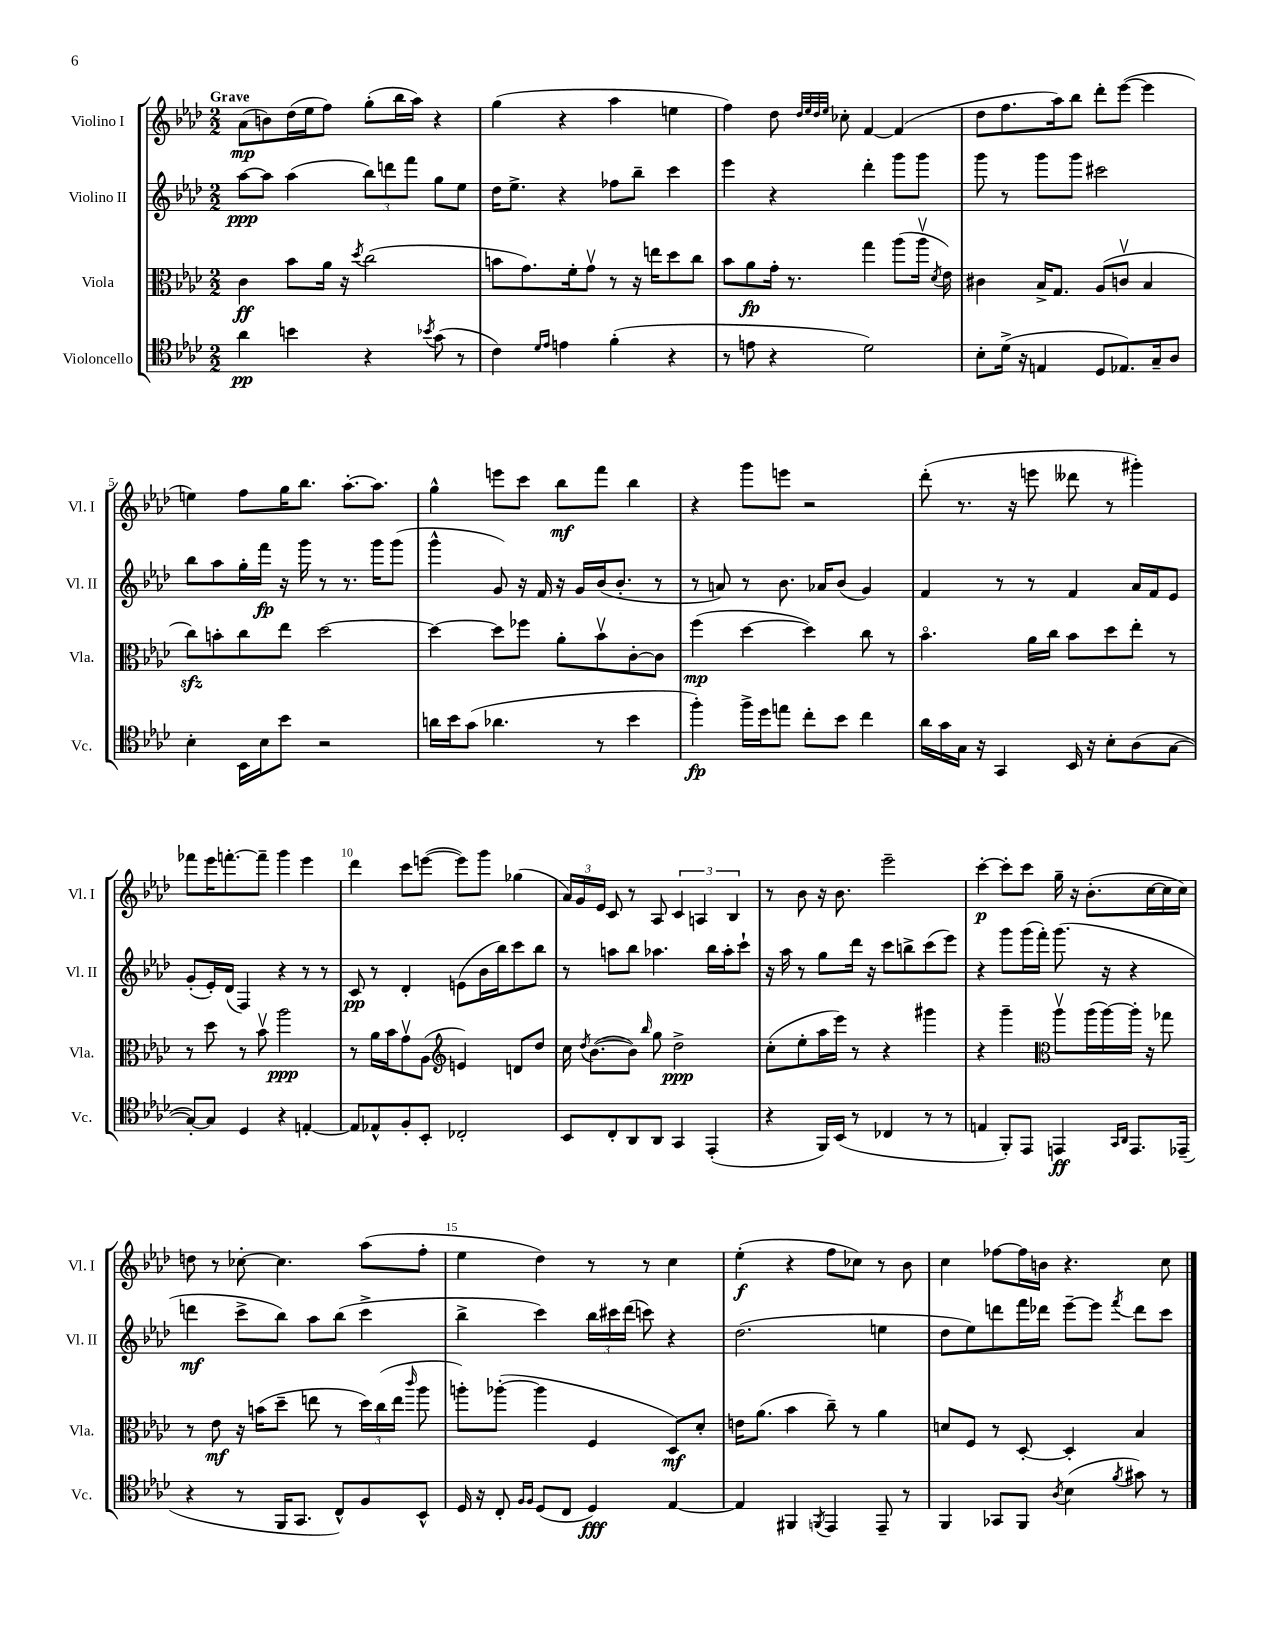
<<
\new StaffGroup <<
\new Staff = "s0" \with { instrumentName = "Violino I" shortInstrumentName = "Vl. I" } {
    \clef treble \key aes \major \numericTimeSignature \time 2/2 \tempo "Grave"
    \autoBeamOff aes'8[\mp( b'8) des''16( ees''16 f''8]) g''8[-.( bes''16 aes''16]) r4 |
    g''4( r4 aes''4 e''4 |
    f''4) des''8 \grace { des''32[ ees''32 des''32 ees''32] } ces''8-. f'4~ f'4( |
    des''8[ f''8. aes''16) bes''8] des'''8[-. ees'''8]~( ees'''4 |
    e''4) f''8[ g''16 bes''8.] aes''8.[~-. aes''8.] |
    g''4-^ e'''8[ c'''8] bes''8[\mf f'''8] bes''4 |
    r4 g'''8[ e'''8] r2 |
    des'''8-.( r8. r16 e'''8 deses'''8 r8 gis'''4-.) |
    fes'''8[ ees'''16 f'''8.~-. f'''8]-- g'''4 ees'''4 |
    des'''4 c'''8[ e'''8]~( e'''8[) g'''8] ges''4( |
    \tuplet 3/2 { aes'16[) g'16 ees'16] } c'8 r8 aes8 \tuplet 3/2 { c'4 a4 bes4 } |
    r8 bes'8 r16 bes'8. ees'''2-- |
    c'''4~-.\p c'''8[-. c'''8] g''16-- r16 bes'8.[-.( c''16~ c''16 c''16]) |
    d''8 r8 ces''8~-. ces''4. aes''8[( f''8]-. |
    ees''4 des''4) r8 r8 c''4 |
    ees''4-.\f( r4 f''8[ ces''8]) r8 bes'8 |
    c''4 fes''8[~ fes''16 b'16] r4. c''8 \bar "|." |
}
\new Staff = "s1" \with { instrumentName = "Violino II" shortInstrumentName = "Vl. II" } {
    \clef treble \key aes \major \numericTimeSignature \time 2/2
    \autoBeamOff aes''8[~\ppp aes''8] aes''4( \tuplet 3/2 { bes''8[) d'''8 f'''8] } g''8[ ees''8] |
    des''16[ ees''8.]-> r4 fes''8[ bes''8]-- c'''4 |
    ees'''4 r4 des'''4-. g'''8[ g'''8] |
    g'''8 r8 g'''8[ g'''8] cis'''2 |
    bes''8[ aes''8 g''16-. f'''16]\fp r16 g'''16 r8 r8. g'''16[ g'''8]( |
    g'''4-^ g'8) r16 f'16 r16 g'16[ bes'16( bes'8.]-. r8 |
    r8 a'8) r8 bes'8. aes'16[ bes'8]( g'4) |
    f'4 r8 r8 f'4 aes'16[ f'16 ees'8] |
    g'8[-.( ees'16-.) des'16]( f4) r4 r8 r8 |
    c'8\pp r8 des'4-. e'8[( bes'16 bes''16) c'''8 bes''8] |
    r8 a''8[ bes''8] aes''4. bes''16[ aes''16-. c'''8]-! |
    r16 aes''16 r8 g''8[ des'''16] r16 c'''8[ b''8-> c'''8( ees'''8]) |
    r4 g'''8[ g'''16( f'''16]-.) g'''8.( r16 r4 |
    d'''4\mf c'''8[-> bes''8]) aes''8[ bes''8]( c'''4-> |
    bes''4-> c'''4) \tuplet 3/2 { bes''16[ cis'''16 des'''16]( } c'''8) r4 |
    des''2.( e''4 |
    des''8[ ees''8) d'''8 f'''16 des'''16] ees'''8[~-- ees'''8] \acciaccatura { f'''8 } des'''8[ c'''8] \bar "|." |
}
\new Staff = "s2" \with { instrumentName = "Viola" shortInstrumentName = "Vla." } {
    \clef alto \key aes \major \numericTimeSignature \time 2/2
    \autoBeamOff c'4\ff bes'8[ aes'16] r16 \acciaccatura { des''8 } c''2( |
    b'8[ g'8.) f'16-. g'8]\upbow r8 r16 e''16[ des''8 c''8] |
    bes'8[ aes'8\fp g'16]-. r8. g''4 aes''8[( aes''16]\upbow \acciaccatura { des'8 } ees'16) |
    cis'4 bes16[-> g8.] aes8[( c'8]\upbow bes4 |
    c''8[\sfz) b'8-. c''8 ees''8] des''2~ |
    des''4~ des''8[ fes''8] aes'8[-. bes'8\upbow c'8~-. c'8] |
    f''4\mp( des''4~ des''4) c''8 r8 |
    bes'4.\flageolet aes'16[ c''16] bes'8[ des''8 ees''8]-. r8 |
    r8 des''8 r8 bes'8\upbow aes''2\ppp |
    r8 aes'16[ bes'16 g'8\upbow aes8]( \clef treble e'4) d'8[ des''8] |
    c''16 \acciaccatura { des''8 } bes'8.[~( bes'8]) \grace { bes''16 } g''8 des''2->\ppp |
    c''8[-.( ees''8-. aes''16 ees'''16]) r8 r4 gis'''4 |
    r4 g'''4-- \clef alto aes''8[\upbow aes''16( aes''16~) aes''16]-. r16 ges''8 |
    r8 ees'8\mf r16 b'16[( des''8]-- e''8 r8 \tuplet 3/2 { des''16[) c''16( e''16] } \grace { c'''16 } aes''8 |
    a''8[-.) aes''8]~-.( aes''4 f4 des8[\mf) des'8]-. |
    e'16[ aes'8.]( bes'4 c''8--) r8 aes'4 |
    d'8[ f8] r8 des8~-. des4-. bes4 \bar "|." |
}
\new Staff = "s3" \with { instrumentName = "Violoncello" shortInstrumentName = "Vc." } {
    \clef tenor \key aes \major \numericTimeSignature \time 2/2
    \autoBeamOff aes'4\pp b'4 r4 \acciaccatura { bes'8 } g'8( r8 |
    c'4) \grace { des'16[ ees'16] } e'4 f'4-.( r4 |
    r8 e'8 r4 des'2) |
    bes8[-. des'16]->( r16 e4 des8[ ees8.) g16-- aes8] |
    bes4-. bes,16[ bes16 bes'8] r2 |
    a'16[ bes'16 g'8]( aes'4. r8 bes'4 |
    f''4-.\fp) f''16[-> des''16 e''8] c''8[-. bes'8] c''4 |
    aes'16[ g'16 g16] r16 g,4 bes,16 r16 bes8[-. aes8( g8]~ |
    g8[~-.) g8] des4 r4 e4~-. |
    e8[ ees8-^ f8-. bes,8]-. ces2-. |
    bes,8[ c8-. aes,8 aes,8] g,4 ees,4-.( |
    r4 f,16[) bes,16]( r8 ces4 r8 r8 |
    e4 f,8[-.) ees,8] e,4\ff \grace { g,16[ aes,16] } e,8.[ ees,16]--( |
    r4 r8 f,16[ g,8.] c8[-^) f8 bes,8]-^ |
    des16 r16 c8-. \grace { f16[ f16] } des8[( c8] des4\fff) ees4~ |
    ees4 fis,4 \acciaccatura { f,8 } ees,4 ees,8-- r8 |
    f,4 ges,8[ f,8] \acciaccatura { aes8 } bes4( \acciaccatura { f'8 } gis'8) r8 \bar "|." |
}
>>
>>
\layout { \context { \Score \override BarNumber.break-visibility = ##(#f #t #t) barNumberVisibility = #(every-nth-bar-number-visible 5) } }
